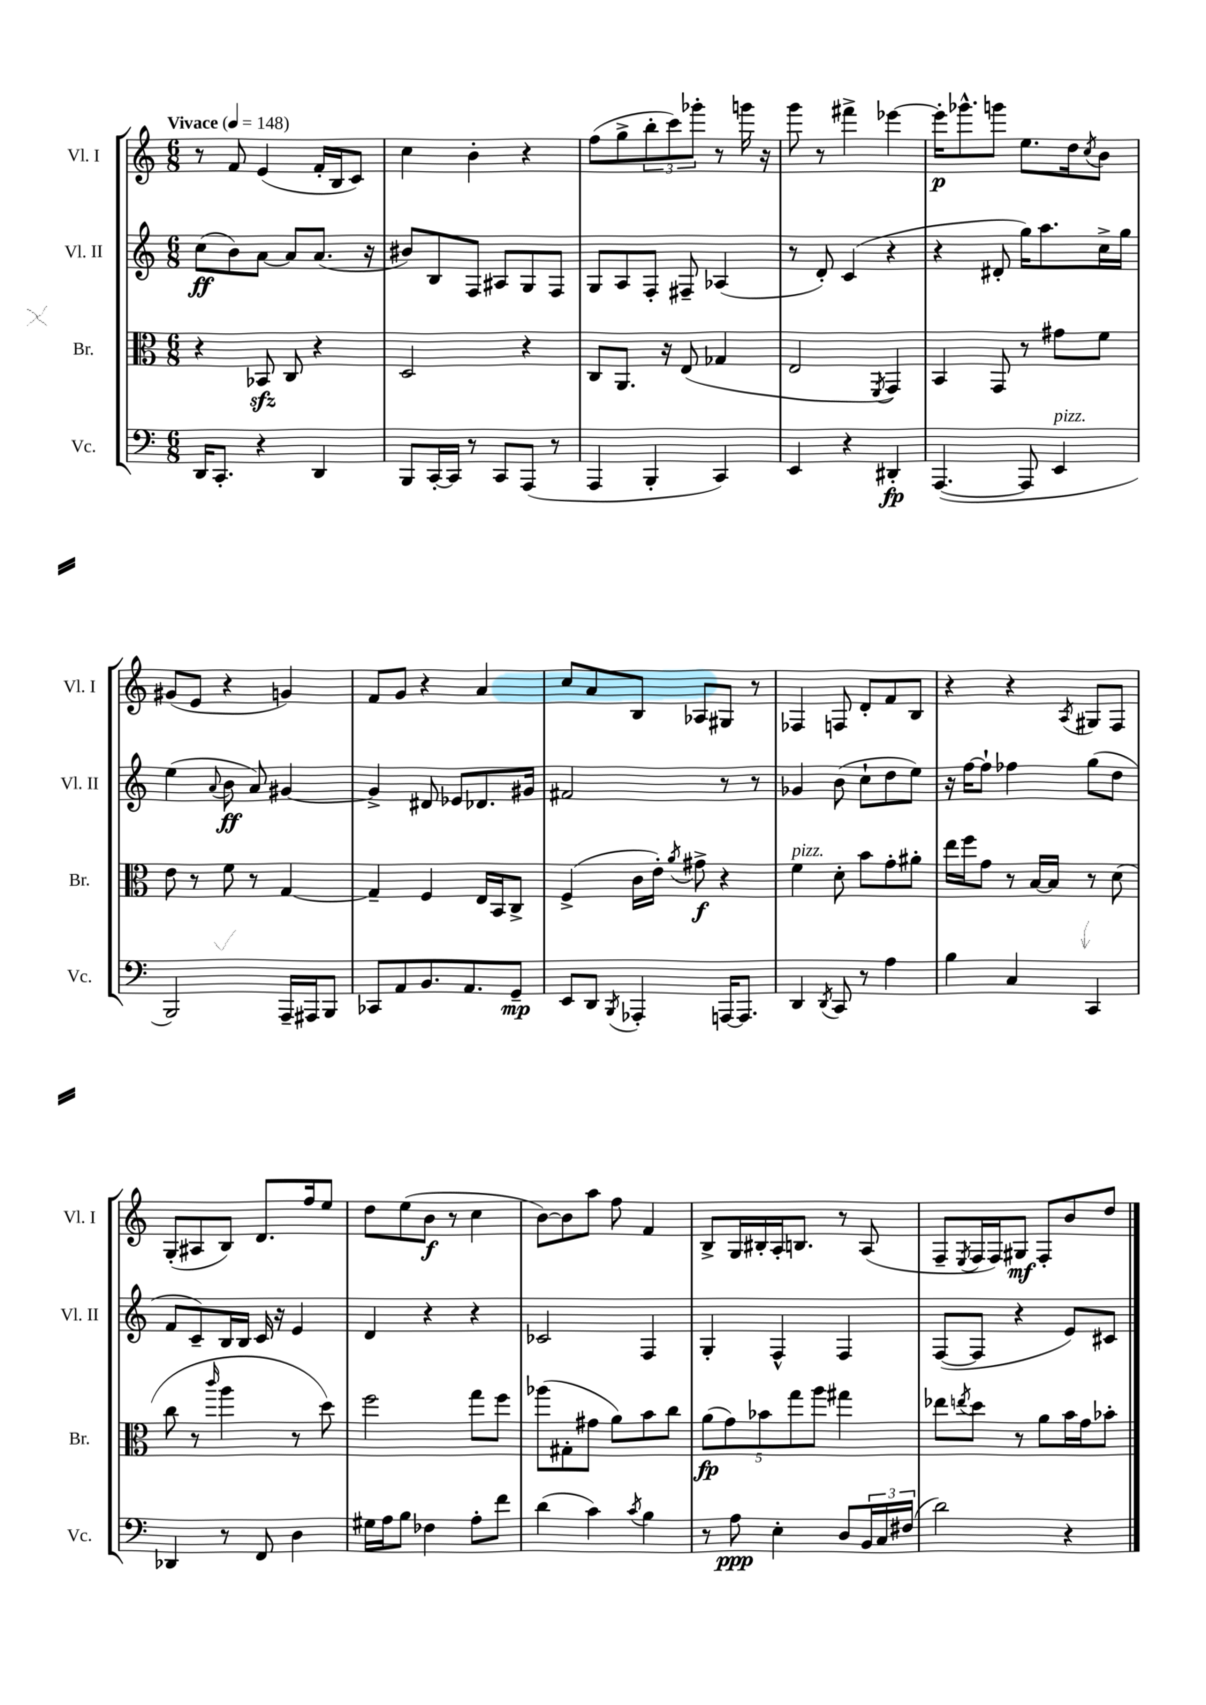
<<
\new StaffGroup <<
\new Staff = "s0" \with { instrumentName = "Vl. I" shortInstrumentName = "Vl. I" } {
    \clef treble \key c \major \numericTimeSignature \time 6/8 \tempo "Vivace" 4 = 148
    r8 f'8 e'4( f'16-. b16 c'8) |
    c''4 b'4-. r4 |
    f''8( g''8-> \tuplet 3/2 { b''8-. c'''8) ges'''8-. } r8 g'''16 r16 |
    g'''8 r8 fis'''4-> ees'''4~ |
    ees'''16-.\p ges'''8.-^ g'''8 e''8. d''16 \acciaccatura { c''8 } b'8 |
    gis'8( e'8 r4 g'4) |
    f'8 g'8 r4 a'4 |
    c''8 a'8 b8 aes8 gis8 r8 |
    fes4 f8 d'8-. f'8 b8 |
    r4 r4 \acciaccatura { a8 } gis8 f8 |
    g8-.( ais8 b8) d'8. f''16 e''8 |
    d''8 e''8( b'8\f r8 c''4 |
    b'8~) b'8 a''8 f''8 f'4 |
    b8-> g16 bis16-. a16-. b8. r8 a8( |
    f8-- \acciaccatura { e8 } f16 f16) gis8\mf f8-. b'8 d''8 \bar "|." |
}
\new Staff = "s1" \with { instrumentName = "Vl. II" shortInstrumentName = "Vl. II" } {
    \clef treble \key c \major \numericTimeSignature \time 6/8
    c''8\ff( b'8) a'8~ a'8 a'8.( r16 |
    bis'8) b8 f8 ais8 g8 f8 |
    g8 a8 f8-. fis8-- aes4( |
    r8 d'8-.) c'4( r4 |
    r4 dis'8-. g''16) a''8. c''16-> g''16 |
    e''4( \appoggiatura { a'8 } b'8\ff a'8) gis'4~ |
    gis'4-> dis'8 ees'8 des'8. gis'16 |
    fis'2 r8 r8 |
    ges'4 b'8( c''8-! d''8 e''8) |
    r16 f''16~ f''8-! fes''4 g''8( d''8 |
    f'8 c'8--) b16 b16 c'16 r16 e'4 |
    d'4 r4 r4 |
    ces'2 f4 |
    g4-. f4-^ f4 |
    f8~( f8 r4 e'8) cis'8 \bar "|." |
}
\new Staff = "s2" \with { instrumentName = "Br." shortInstrumentName = "Br." } {
    \clef alto \key c \major \numericTimeSignature \time 6/8
    r4 bes,8\sfz c8 r4 |
    d2 r4 |
    c8 a,8. r16 e8( ges4 |
    e2 \acciaccatura { f,8 } g,4) |
    b,4 g,8 r8 gis'8 f'8 |
    e'8 r8 f'8 r8 g4~ |
    g4-- f4 e16 b,16 c8-> |
    f4->( c'16 e'16-.) \acciaccatura { a'8 } gis'8->\f r4 |
    f'4^\markup { \italic "pizz." } d'8-. b'8 g'8-. ais'8-. |
    e''16 f''16 g'8 r8 b16~ b16 r8 d'8( |
    c''8 r8 \grace { c'''16 } a''4 r8 d''8) |
    f''2 g''8 f''8 |
    aes''8( gis8-. gis'8 a'8) b'8 c''8 |
    \tuplet 5/4 { a'8\fp( g'8) bes'8 g''8 a''8 } gis''4 |
    ees''8 \acciaccatura { e''8 } d''8 r8 a'8 b'16 g'16 bes'8-. \bar "|." |
}
\new Staff = "s3" \with { instrumentName = "Vc." shortInstrumentName = "Vc." } {
    \clef bass \key c \major \numericTimeSignature \time 6/8
    d,16 c,8.-. r4 d,4 |
    b,,8 c,16~-. c,16 r8 c,8 a,,8( r8 |
    a,,4 b,,4-. c,4) |
    e,4 r4 dis,4-.\fp |
    a,,4.~( a,,8 e,4^\markup { \italic "pizz." } |
    b,,2) a,,16-- ais,,16 b,,8 |
    ces,8 a,8 b,8. a,8. g,8--\mp |
    e,8 d,8 \acciaccatura { b,,8 } aes,,4-. a,,16~ a,,8. |
    d,4 \acciaccatura { d,8 } c,8 r8 a4 |
    b4 c4 c,4 |
    des,4 r8 f,8 d4 |
    gis16 a16 b8 fes4 a8-. f'8 |
    d'4( c'4) \acciaccatura { c'8 } b4 |
    r8 a8\ppp e4-. d8 \tuplet 3/2 { b,16 c16 fis16( } |
    d'2) r4 \bar "|." |
}
>>
>>
\layout { \context { \Score \remove "Bar_number_engraver" } }
